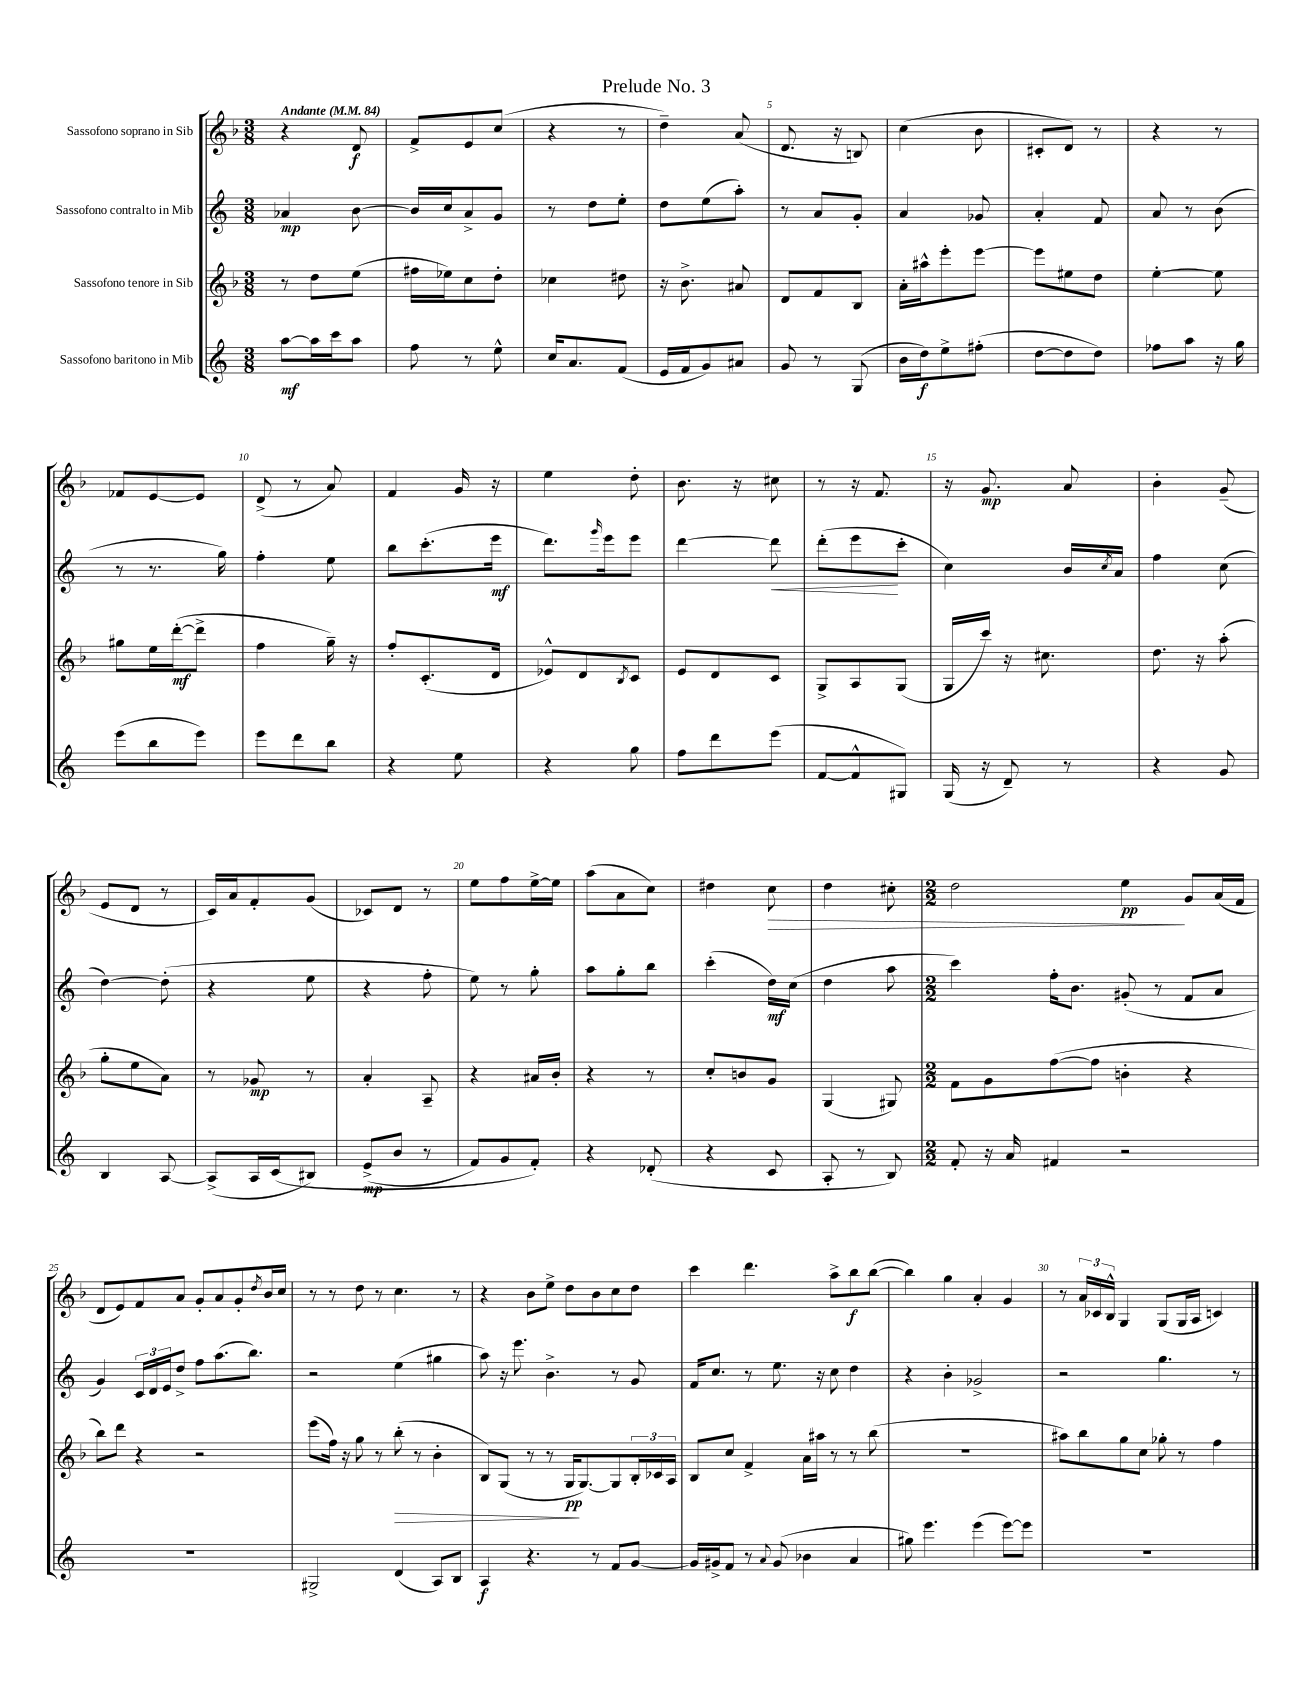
\header { title = "Prelude No. 3" }
<<
\new StaffGroup <<
\new Staff = "s0" \with { instrumentName = "Sassofono soprano in Sib" } {
    \clef treble \key f \major \numericTimeSignature \time 3/8 \tempo "Andante" 4 = 84
    r4 d'8\f |
    f'8-> e'8 c''8( |
    r4 r8 |
    d''4--) a'8( |
    d'8. r16 b8) |
    c''4( bes'8 |
    cis'8-. d'8) r8 |
    r4 r8 |
    fes'8 e'8~ e'8 |
    d'8->( r8 a'8) |
    f'4 g'16 r16 |
    e''4 d''8-. |
    bes'8. r16 cis''8 |
    r8 r16 f'8. |
    r16 g'8.\mp a'8 |
    bes'4-. g'8--( |
    e'8 d'8 r8 |
    c'16) a'16 f'8-. g'8( |
    ces'8) d'8 r8 |
    e''8 f''8 e''16~-> e''16 |
    a''8( a'8 c''8) |
    dis''4 c''8\> |
    d''4 cis''8-. |
    \numericTimeSignature \time 2/2 d''2 e''4\pp\! g'8 a'16( f'16 |
    d'8 e'8) f'8 a'8 g'8-. a'8 g'8-. \acciaccatura { d''8 } bes'16 c''16 |
    r8 r8 d''8 r8 c''4. r8 |
    r4 bes'8 e''8-> d''8 bes'8 c''8 d''8 |
    c'''4 d'''4. a''8-> bes''8\f bes''8~( |
    bes''4) g''4 a'4-. g'4 |
    r8 \tuplet 3/2 { a'16 ces'16 bes16-^ } g4 g8( g16 a16 c'4) \bar "|." |
}
\new Staff = "s1" \with { instrumentName = "Sassofono contralto in Mib" } {
    \clef treble \key c \major \numericTimeSignature \time 3/8
    aes'4\mp b'8~ |
    b'16 c''16 a'8-> g'8 |
    r8 d''8 e''8-. |
    d''8 e''8( a''8-.) |
    r8 a'8 g'8-. |
    a'4 ges'8 |
    a'4-. f'8 |
    a'8 r8 b'8( |
    r8 r8. g''16) |
    f''4-. e''8 |
    b''8 c'''8.-.( e'''16\mf |
    d'''8.) \grace { g'''16 } e'''16 e'''8 |
    d'''4~ d'''8\< |
    d'''8-.( e'''8\! c'''8-. |
    c''4) b'16 \acciaccatura { c''8 } a'16 |
    f''4 c''8( |
    d''4~) d''8-.( |
    r4 e''8 |
    r4 f''8-. |
    e''8) r8 g''8-. |
    a''8 g''8-. b''8 |
    c'''4-.( d''16\mf) c''16( |
    d''4 a''8 |
    \numericTimeSignature \time 2/2 c'''4) f''16-. b'8. gis'8-.( r8 f'8 a'8 |
    g'4) \tuplet 3/2 { c'16 d'16 e'16 } d''8-> f''8 a''8.( b''8.) |
    r2 e''4( gis''4 |
    a''8) r16 e'''8. b'4.-> r8 g'8 |
    f'16 c''8. r8 e''8. r16 c''8 d''4 |
    r4 b'4-. ges'2-> |
    r2 g''4. r8 \bar "|." |
}
\new Staff = "s2" \with { instrumentName = "Sassofono tenore in Sib" } {
    \clef treble \key f \major \numericTimeSignature \time 3/8
    r8 d''8 e''8( |
    fis''16 ees''16) c''8 d''8-. |
    ces''4 dis''8 |
    r16 bes'8.-> ais'8 |
    d'8 f'8 bes8 |
    a'16-. ais''16-^ e'''8-. e'''8~ |
    e'''8 eis''8 d''8 |
    e''4~-. e''8 |
    gis''8 e''16 d'''16~-.\mf( d'''8-> |
    f''4 g''16--) r16 |
    f''8-. c'8.-.( d'16 |
    ees'8-^) d'8 \acciaccatura { bes8 } c'8 |
    e'8 d'8 c'8 |
    g8-> a8 g8( |
    g16 c'''16) r16 cis''8. |
    d''8. r16 a''8-.( |
    g''8-. e''8 a'8) |
    r8 ges'8\mp r8 |
    a'4-. a8-- |
    r4 ais'16 bes'16-. |
    r4 r8 |
    c''8-. b'8 g'8 |
    g4( gis8) |
    \numericTimeSignature \time 2/2 f'8 g'8 f''8~( f''8 b'4-. r4 |
    bes''8) d'''8 r4 r2 |
    e'''8( f''16) r16 g''8 r8 bes''8-.\>( r8 bes'4-. |
    bes8) g8( r8 r8 g16\pp\! g8.~) g8 \tuplet 3/2 { bes16-. ces'16 a16 } |
    bes8 c''8 f'4-> a'16 ais''16 r8 r8 bes''8( |
    R1 |
    ais''8) bes''8 g''8 c''8 ges''8-. r8 f''4 \bar "|." |
}
\new Staff = "s3" \with { instrumentName = "Sassofono baritono in Mib" } {
    \clef treble \key c \major \numericTimeSignature \time 3/8
    a''8~\mf a''16 c'''16 a''8 |
    f''8 r8 e''8-^ |
    c''16 a'8. f'8( |
    e'16 f'16 g'8) ais'8 |
    g'8 r8 g8( |
    b'16 d''16\f) e''8-> fis''8-.( |
    d''8~ d''8 d''8) |
    fes''8 a''8 r16 g''16 |
    e'''8( b''8 e'''8) |
    e'''8 d'''8 b''8 |
    r4 e''8 |
    r4 g''8 |
    f''8 d'''8 e'''8( |
    f'8~ f'8-^ gis8) |
    g16( r16 d'8--) r8 |
    r4 g'8 |
    b4 a8~ |
    a8->( a16 c'16\( bis8) |
    e'8->\mp( b'8 r8 |
    f'8) g'8 f'8-.\) |
    r4 des'8-.( |
    r4 c'8 |
    a8-. r8 b8) |
    \numericTimeSignature \time 2/2 f'8-. r16 a'16 fis'4 r2 |
    r1 |
    gis2-> d'4( a8) b8 |
    a4\f r4. r8 f'8 g'8~ |
    g'16 gis'16-> f'8 r8 \appoggiatura { a'8 } gis'8( bes'4 a'4 |
    gis''8) e'''4. e'''4( e'''8~) e'''8 |
    r1 \bar "|." |
}
>>
>>
\layout { \context { \Score \override BarNumber.break-visibility = ##(#f #t #t) barNumberVisibility = #(every-nth-bar-number-visible 5) } }
